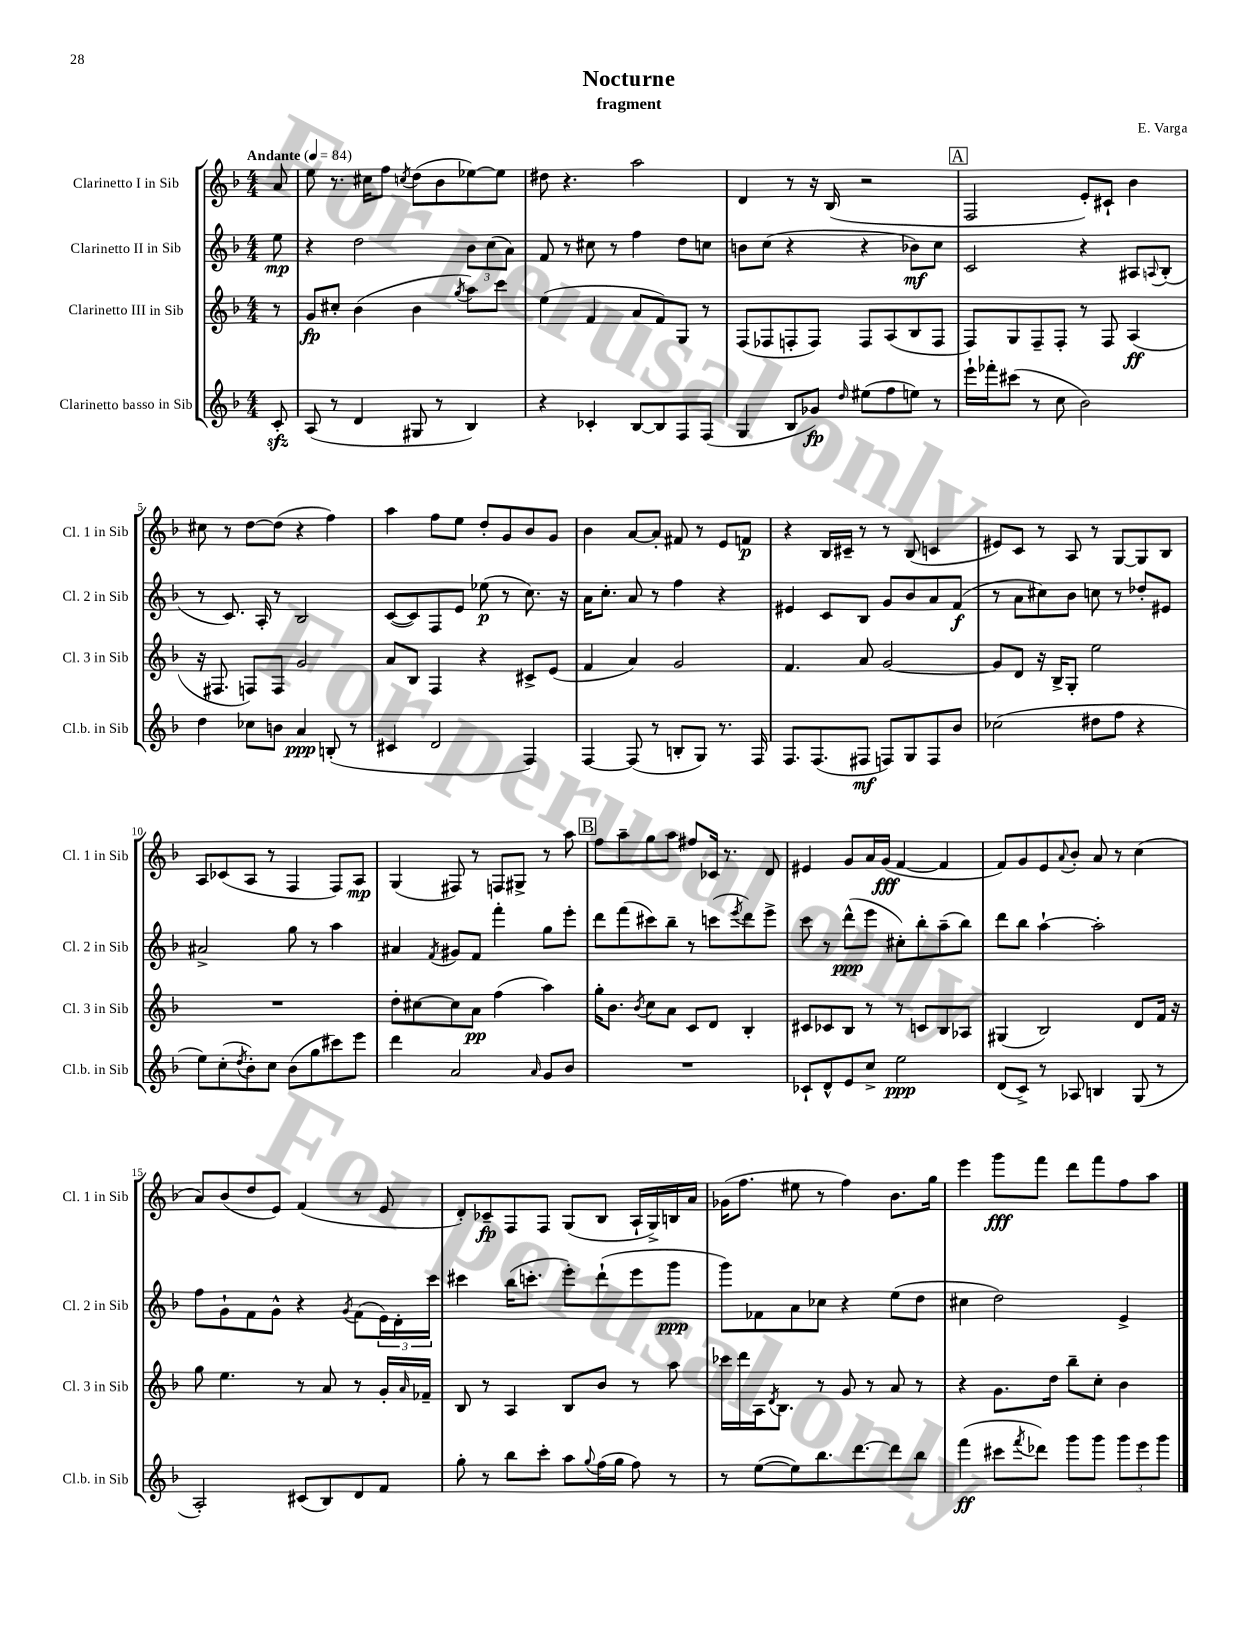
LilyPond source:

\header { title = "Nocturne" composer = "E. Varga" subtitle = "fragment" }
<<
\new StaffGroup <<
\new Staff = "s0" \with { instrumentName = "Clarinetto I in Sib" shortInstrumentName = "Cl. 1 in Sib" } {
    \clef treble \key f \major \numericTimeSignature \time 4/4 \partial 8 \tempo "Andante" 4 = 84
    a'8 |
    e''8 r8. cis''16 f''8 \acciaccatura { c''8 } d''8( bes'8 ees''8~) ees''8 |
    dis''8 r4. a''2 |
    d'4 r8 r16 bes16( r2 |
    \mark \markup { \box "A" } f2 e'8-.) cis'8-! bes'4 |
    cis''8 r8 d''8~ d''8( r4 f''4) |
    a''4 f''8 e''8 d''8-. g'8 bes'8 g'8 |
    bes'4 a'8~ a'8-. fis'8 r8 e'8 f'8\p |
    r4 bes16 cis'16-- r8 r8 bes8( c'4 |
    eis'8) c'8 r8 a8 r8 g8~ g8 bes8 |
    a8 ces'8( a8 r8 f4 f8) a8\mp |
    g4( fis8) r8 f8 gis8-> r8 a''8 |
    \mark \markup { \box "B" } f''8 a''8-- g''8 a''8 fis''8 ces'16 r8. d'8 |
    eis'4 g'8 a'16 g'16\fff( f'4~ f'4 |
    f'8) g'8 e'8 \appoggiatura { a'8 } bes'8-. a'8 r8 c''4( |
    a'8) bes'8( d''8 e'8) f'4( r8 e'8 |
    d'8-.) ces'8--\fp f8 f8 g8( bes8 a16-! g16->) b16 a'16 |
    ges'16( f''8. eis''8 r8 f''4) bes'8. g''16 |
    e'''4 g'''8\fff f'''8 d'''8 f'''8 f''8 a''8 \bar "|." |
}
\new Staff = "s1" \with { instrumentName = "Clarinetto II in Sib" shortInstrumentName = "Cl. 2 in Sib" } {
    \clef treble \key f \major \numericTimeSignature \time 4/4 \partial 8
    e''8\mp |
    r4 d''2 \tuplet 3/2 { bes'8 c''8( a'8) } |
    f'8 r8 cis''8 r8 f''4 d''8 c''8 |
    b'8 c''8( r4 r4 bes'8\mf) c''8 |
    \mark \markup { \box "A" } c'2 r4 ais8 \appoggiatura { a8 } bes8-.( |
    r8 c'8.) a16-. r8 bes2 |
    c'8~( c'8) f8 e'8 ees''8\p( r8 c''8.) r16 |
    a'16 c''8.-. a'8 r8 f''4 r4 |
    eis'4 c'8 bes8 g'8 bes'8 a'8 f'8\f( |
    r8 a'8 cis''8) bes'8 c''8 r8 des''8-. eis'8 |
    ais'2-> g''8 r8 a''4 |
    ais'4 \acciaccatura { f'8 } gis'8 f'8 f'''4-. g''8 e'''8-. |
    \mark \markup { \box "B" } d'''8 f'''8( cis'''8) bes''8-- r8 c'''8( \acciaccatura { e'''8 } d'''8) e'''8-> |
    c'''8 r8 d'''8-^\ppp( e'''8 cis''8-.) bes''8-. a''8--( bes''8) |
    d'''8 bes''8 a''4~-! a''2-. |
    f''8 g'8-! f'8 g'8-^ r4 \acciaccatura { g'8 } f'8( \tuplet 3/2 { e'16) d'16-. c'''16 } |
    cis'''4 bes''16( c'''8.-. e'''8-.) d'''8-!( e'''8 g'''8\ppp |
    g'''8) fes'8 a'8 ces''8 r4 e''8( d''8 |
    cis''4 d''2) e'4-> \bar "|." |
}
\new Staff = "s2" \with { instrumentName = "Clarinetto III in Sib" shortInstrumentName = "Cl. 3 in Sib" } {
    \clef treble \key f \major \numericTimeSignature \time 4/4 \partial 8
    r8 |
    g'8\fp cis''8-. bes'4( bes'4 \acciaccatura { g''8 } a''8) c'''8 |
    e''4( f'4 a'8 f'8) g8 r8 |
    f8( fes8 f8-. f8) f8 a8( bes8 f8 |
    \mark \markup { \box "A" } f8) g8 f8-- f8-. r8 f8 a4\ff( |
    r16 fis8. f8) f8 g'2 |
    a'8 bes8 f4 r4 cis'8-> e'8( |
    f'4 a'4) g'2 |
    f'4. a'8 g'2~ |
    g'8 d'8 r16 bes16-> g8-. e''2 |
    R1 |
    d''8-. cis''8~ cis''8 a'8\pp f''4( a''4) |
    \mark \markup { \box "B" } g''16-. bes'8. \acciaccatura { bes'8 } c''8 a'8 c'8 d'8 bes4-. |
    cis'8 ces'8 bes8 r8 r8 c'8 bes8 aes8 |
    gis4( bes2) d'8 f'16 r16 |
    g''8 e''4. r8 a'8 r8 g'16-. \grace { a'16 } fes'16-- |
    bes8 r8 a4 bes8 bes'8 r8 a''8 |
    ces'''16 d'''16 a16 \acciaccatura { d'8 } bes8. r8 g'8 r8 a'8 r8 |
    r4 g'8. d''16 bes''8-- c''8-. bes'4 \bar "|." |
}
\new Staff = "s3" \with { instrumentName = "Clarinetto basso in Sib" shortInstrumentName = "Cl.b. in Sib" } {
    \clef treble \key f \major \numericTimeSignature \time 4/4 \partial 8
    c'8-.\sfz |
    a8( r8 d'4 gis8 r8 bes4) |
    r4 ces'4-. bes8~ bes8 f8 f8( |
    g4 bes8 ges'8\fp) \grace { d''16 } eis''8( f''8 e''8) r8 |
    \mark \markup { \box "A" } e'''16-! fes'''16-. cis'''8( r8 c''8 bes'2) |
    d''4 ces''8 b'8 a'4\ppp b8-.( r8 |
    cis'4 d'2 f4) |
    f4~ f8( r8 b8-. g8) r8. f16 |
    f8. f8.( fis8\mf f8) g8 f8 bes'8 |
    ces''2( dis''8 f''8 r4 |
    e''8) c''8-.( \acciaccatura { d''8 } bes'8-.) c''8 bes'8( g''8 cis'''8) e'''8 |
    d'''4 a'2 \grace { a'16 } g'8 bes'8 |
    \mark \markup { \box "B" } R1 |
    ces'8-! d'8-^ e'8 c''8-> e''2\ppp |
    d'8( c'8->) r8 aes8 b4 g8( r8 |
    a2-.) cis'8( bes8) d'8 f'8 |
    g''8-. r8 bes''8 c'''8-. a''8 \appoggiatura { g''8 } f''16( g''16 f''8) r8 |
    r8 e''8~( e''8) bes''8. d'''8.~ d'''8 bes''8 |
    f'''4\ff( cis'''8 \acciaccatura { f'''8 } des'''8) g'''8 g'''8 \tuplet 3/2 { g'''8 e'''8 g'''8 } \bar "|." |
}
>>
>>
